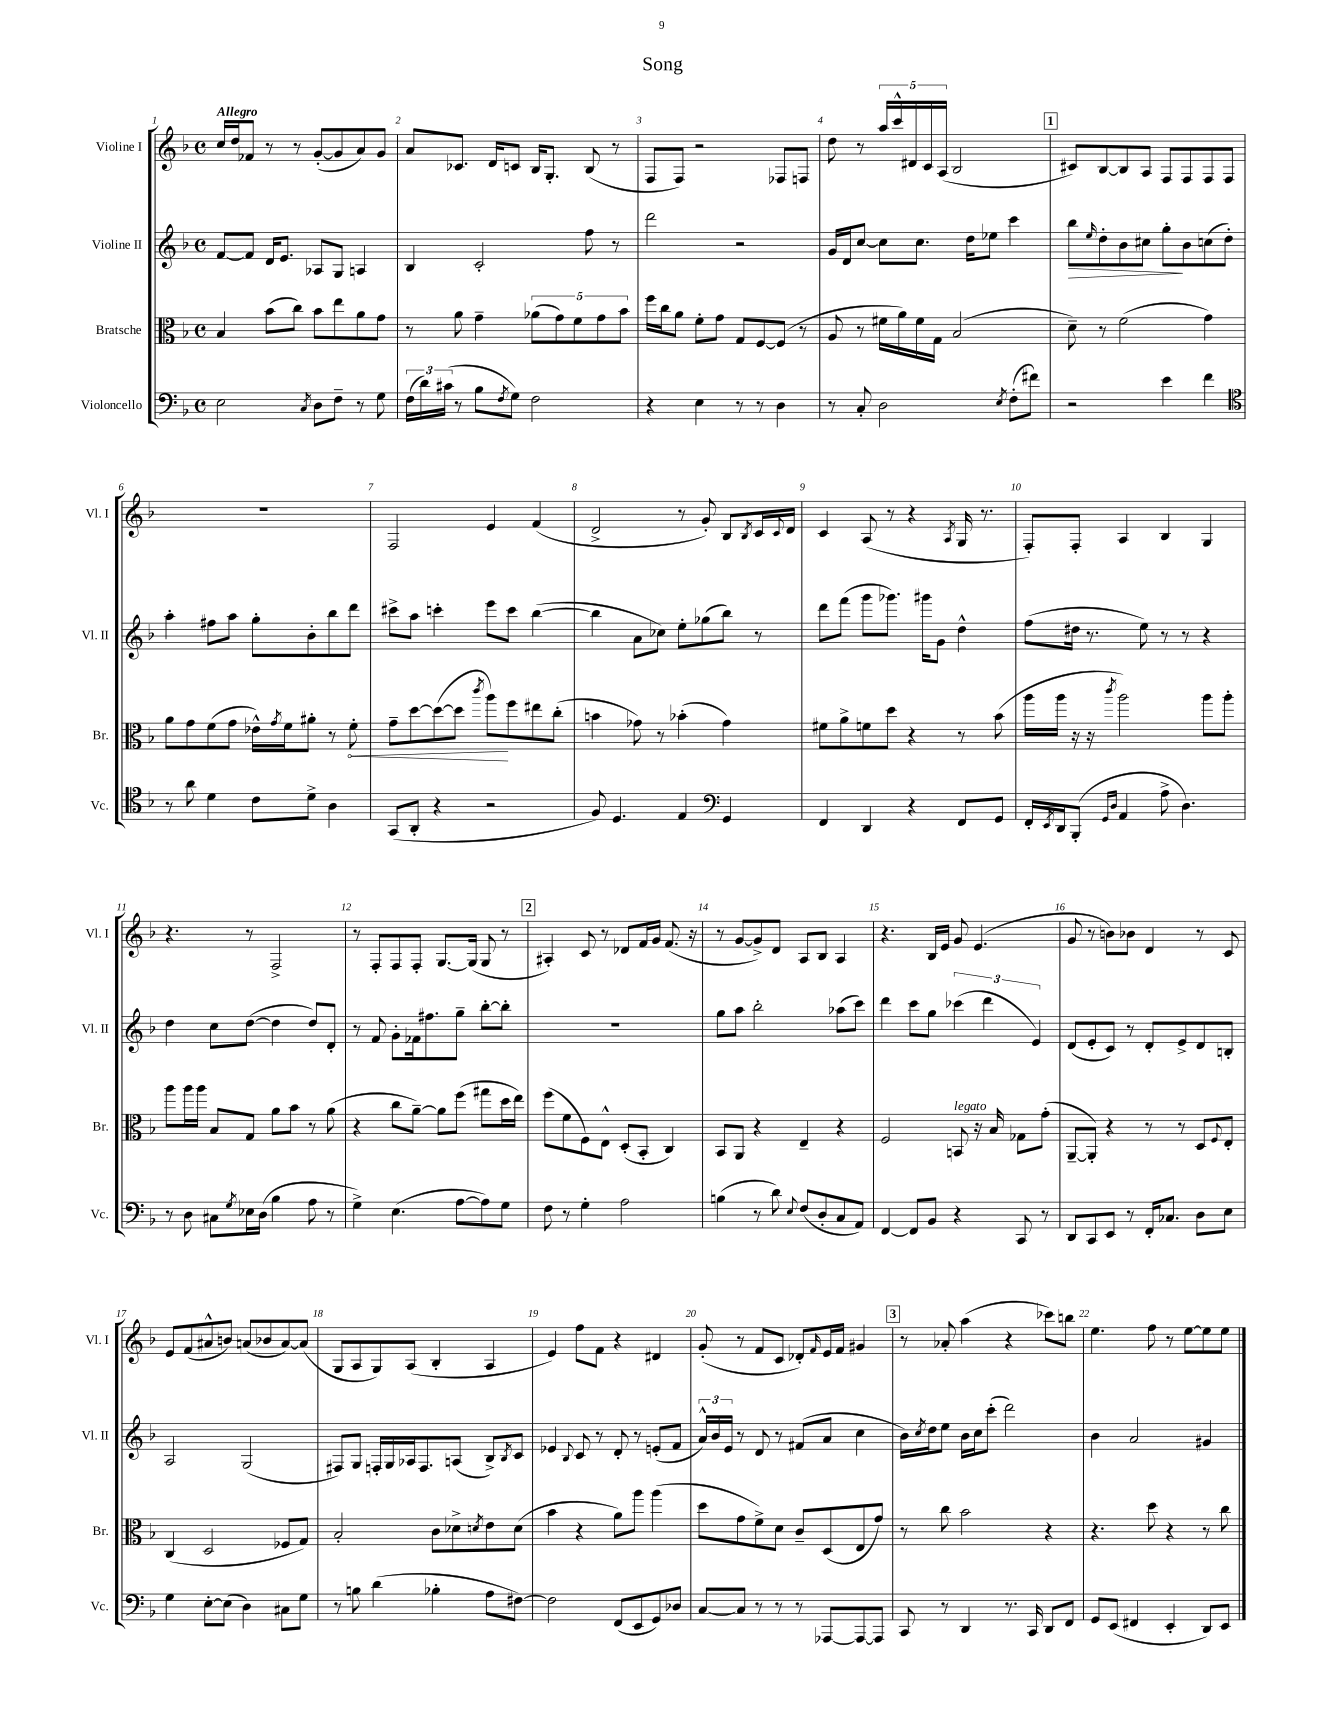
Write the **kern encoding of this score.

**kern	**kern	**dynam	**kern	**dynam	**kern
*part4	*part3	*part3	*part2	*part2	*part1
*staff4	*staff3	*staff3	*staff2	*staff2	*staff1
*I"Violoncello	*I"Bratsche	*	*I"Violine II	*	*I"Violine I
*I'Vc.	*I'Br.	*	*I'Vl. II	*	*I'Vl. I
*clefF4	*clefC3	*	*clefG2	*	*clefG2
*k[b-]	*k[b-]	*	*k[b-]	*	*k[b-]
*M4/4	*M4/4	*	*M4/4	*	*M4/4
*met(c)	*met(c)	*	*met(c)	*	*met(c)
=1	=1	=1	=1	=1	=1
!	!	!	!	!	!LO:TX:a:B:t=Allegro
2E\	4B-/	.	[8f/L	.	16cc/LL
.	.	.	.	.	16dd/J
.	.	.	8f/J]	.	8f-X/J
.	(8b-\L	.	16d/KL	.	8r
.	.	.	8.e/J	.	.
.	8cc\J)	.	.	.	8r
8qC/	.	.	.	.	.
8D\L	8b-\L	.	8A-X/L	.	([8g'/L
8F~\J	8ee\	.	8G/J	.	8g/]
8r	8a\	.	4An/	.	8a/)
8G\	8g\J	.	.	.	8g/J
=2	=2	=2	=2	=2	=2
(24F\LL	8r	.	4B-/	.	8a/L
24d\)	.	.	.	.	.
(24c#X\JJ	.	.	.	.	.
8r	8a\	.	.	.	8.c-X/J
8B-\L	4g~\	.	2c'/	.	.
.	.	.	.	.	16d/KL
8qF/	.	.	.	.	.
8G\J)	.	.	.	.	8cn/J
2F\	(10a-X\L	.	.	.	16B-/KL
.	.	.	.	.	8.G'/J
.	10g\)	.	.	.	.
.	10f\	.	.	.	.
.	.	.	8ff\	.	(8B-/
.	10g\	.	.	.	.
.	.	.	8r	.	8r
.	10b-\J	.	.	.	.
=3	=3	=3	=3	=3	=3
4r	16ff\LL	.	2ddd\	.	8F/L
.	16cc\J	.	.	.	.
.	8a\J	.	.	.	8F/J)
4E\	8f'\L	.	.	.	2r
.	8g\J	.	.	.	.
8r	8G/L	.	2r	.	.
8r	[8F/	.	.	.	.
4D\	(8F/J]	.	.	.	8F-X/L
.	8r	.	.	.	8Fn/J
=4	=4	=4	=4	=4	=4
8r	8A/	.	16g/LL	.	8dd\
.	.	.	16d/J	.	.
8C'/	8r	.	[8cc/J	.	8r
2D\	16f#X\LL	.	8cc\L]	.	20aa/LL
.	.	.	.	.	20ccc^^/
.	16a\)	.	.	.	.
.	.	.	.	.	20d#X/
.	16f#\	.	8.cc\J	.	.
.	.	.	.	.	20c/
.	16G\JJ	.	.	.	.
.	.	.	.	.	(20A/JJ
.	(2B-/	.	.	.	2B-/
.	.	.	16dd\KL	.	.
.	.	.	8ee-X\J	.	.
8qE/	.	.	.	.	.
(8F'\L	.	.	4ccc\	.	.
8f#X\J)	.	.	.	.	.
!!LO:REH:place=s1:t=1
=5	=5	=5	=5	=5	=5
!	!	!	!	!LO:HP:b	!
2r	8d~\)	.	8bb-\L	>	8c#X/L)
.	.	.	16qqee/	.	.
.	8r	.	8dd'\	.	[8B-/
.	(2f\	.	8b-\	.	8B-/]
.	.	.	8cc#X\J	.	8A/J
4e\	.	.	8gg'\L	.	8F/L
.	.	.	8b-\	]	8F/
4f\	4g\)	.	(8ccn\	.	8F/
.	.	.	8dd'\J)	.	8F/J
!!LO:LB:g=z
=6	=6	=6	=6	=6	=6
*clefC4	*	*	*	*	*
8r	8a\L	.	4aa'\	.	1r
8a\	8g\	.	.	.	.
4d\	(8f\	.	8ff#X\L	.	.
.	8g\J	.	8aa\J	.	.
8c\L	16e-X^^\LL)	.	8gg'\L	.	.
.	8qg/	.	.	.	.
.	16f\J	.	.	.	.
8d^\J	8a#X'\J	.	8b-'\	.	.
4A\	8r	.	8bb-\	.	.
!	!	!LO:HP:b	!	!	!
.	8f'\	<	8ddd\J	.	.
=7	=7	=7	=7	=7	=7
(8GG/L	8g~\L	.	8ccc#X^\L	.	2F/
8AA'/J	[8dd\	.	8aa\J	.	.
4r	(8dd\_	.	4cccn'\	.	.
.	8dd\J]	.	.	.	.
.	8qccc/	.	.	.	.
2r	8aa\L)	.	8eee\L	.	4e/
.	8ff\	[	8ccc\J	.	.
.	8ee#X\	.	([4bb-\	.	(4f/
.	(8cc'\J	.	.	.	.
=8	=8	=8	=8	=8	=8
8F/)	4bn\	.	4bb-\]	.	2d^/
4.D/	.	.	.	.	.
.	8g-X\)	.	8a\L	.	.
.	8r	.	8cc-X\J)	.	.
4E/	(4b-X'\	.	8ee'\L	.	8r
.	.	.	(8gg-X\	.	8g'/)
*clefF4	*	*	*	*	*
4GG/	4g-\)	.	8bb-\J)	.	8B-/L
.	.	.	.	.	8qB-/
.	.	.	8r	.	16c/L
.	.	.	.	.	8qqc/
.	.	.	.	.	16d/JJ
=9	=9	=9	=9	=9	=9
4FF/	8f#X\L	.	8ddd\L	.	4c/
.	8a^\	.	(8fff\J	.	.
4DD/	8fn\	.	8ggg\L	.	(8A/
.	8dd\J	.	8.ggg-X\J)	.	8r
4r	4r	.	.	.	4r
.	.	.	16ggg#X\KL	.	.
.	.	.	8g\J	.	.
.	.	.	.	.	8qA/
8FF/L	8r	.	4dd^^\	.	16G/
.	.	.	.	.	8.r
8GG/J	(8b-\	.	.	.	.
=10	=10	=10	=10	=10	=10
16FF'/LL	16aa\LL	.	(8ff\L	.	8F'/L)
8qEE/	.	.	.	.	.
16DD/J	16aa\JJ	.	.	.	.
(8BBB-'/J	16r	.	16dd#X\Jk	.	8F'/J
.	16r	.	8.r	.	.
16qqGG/LL	.	.	.	.	.
16qqD/JJ	8qccc/	.	.	.	.
4AA/	2aa\)	.	.	.	4A/
.	.	.	8ee\)	.	.
8A^\	.	.	8r	.	4B-/
4.D\)	.	.	8r	.	.
.	8aa\L	.	4r	.	4G/
.	8aa'\J	.	.	.	.
!!LO:LB:g=z
=11	=11	=11	=11	=11	=11
8r	8aa\L	.	4dd\	.	4.r
8D\	16aa\L	.	.	.	.
.	16aa\JJ	.	.	.	.
8C#X\L	8B-/L	.	8cc\L	.	.
8qG/	.	.	.	.	.
16E-X\L	8G/J	.	([8dd\J	.	8r
(16D\JJ	.	.	.	.	.
4B-\	8a\L	.	4dd\]	.	2F^/
.	8b-\J	.	.	.	.
8A\	8r	.	8dd/L)	.	.
8r	(8a\	.	8d'/J	.	.
=12	=12	=12	=12	=12	=12
4G^\)	4r	.	8r	.	8r
.	.	.	8f/	.	8F'/L
(4.E\	8cc\L	.	8g'\L	.	8F/
.	[8a~\J)	.	16f-X\k	.	8F'/J
.	.	.	8.ff#X\	.	.
.	8a\L]	.	.	.	[8.G/L
[8A\L	(8ff\J	.	8gg~\J	.	.
.	.	.	.	.	(16G/Jk]
8A\])	8gg#X\L	.	[8bb-'\L	.	8G/
8G\J	16dd\L	.	8bb-'\J]	.	8r
.	16ee\JJ)	.	.	.	.
!!LO:REH:place=s1:t=2
=13	=13	=13	=13	=13	=13
8F\	(8ff\L	.	1r	.	4A#X'/)
8r	8f\	.	.	.	.
4G'\	8F\)	.	.	.	8c/
.	8E^^\J	.	.	.	8r
2A\	(8D'/L	.	.	.	8d-X/L
.	8BB-'/J	.	.	.	16f/L
.	.	.	.	.	16g/JJ
.	4C/)	.	.	.	(8.f/
.	.	.	.	.	16r
=14	=14	=14	=14	=14	=14
(4Bn\	8BB-/L	.	8gg\L	.	8r
.	8AA/J	.	8aa\J	.	[8g/L
8r	4r	.	2bb-'\	.	8g^/])
8d\)	.	.	.	.	8d/J
8qqE/	.	.	.	.	.
(8F/L	4E~/	.	.	.	8A/L
8D'/	.	.	.	.	8B-/J
8C/	4r	.	(8aa-X\L	.	4A/
8AA/J)	.	.	8ccc\J)	.	.
=15	=15	=15	=15	=15	=15
[4FF/	2F/	.	4ddd\	.	4.r
8FF/L]	.	.	8ccc\L	.	.
8BB-/J	.	.	8gg\J	.	16B-/LL
.	.	.	.	.	16e/JJ
!	!LO:TX:a:i:t=legato	!	!	!	!
4r	8BBn/	.	(6ccc-X\	.	8g/
.	16r	.	.	.	(4.e/
.	.	.	6ddd\	.	.
.	16B-/	.	.	.	.
8CC/	8G-X\L	.	.	.	.
.	.	.	6e/)	.	.
8r	(8g'\J	.	.	.	.
=16	=16	=16	=16	=16	=16
8DD/L	[8AA~/L	.	(8d/L	.	8g/
8CC/	8AA'/J])	.	8e'/	.	8r
8EE/J	4r	.	8c/J)	.	8bn\L)
8r	.	.	8r	.	8b-X\J
16FF'/KL	8r	.	8d'/L	.	4d/
8.C-X/J	.	.	.	.	.
.	8r	.	8e^/	.	.
8D\L	8D/L	.	8d/	.	8r
.	8qqF/	.	.	.	.
8E\J	8E'/J	.	8Bn'/J	.	8c/
!!LO:LB:g=z
=17	=17	=17	=17	=17	=17
4G\	(4C/	.	2A/	.	8e/L
.	.	.	.	.	(8f/
[8E'\L	2D/	.	.	.	8a#X^^/
(8E\J]	.	.	.	.	8bn/J)
4D\)	.	.	(2G/	.	(8an/L
.	.	.	.	.	8b-X/
8C#X\L	8F-X/L	.	.	.	[8a/)
8G\J	8G/J)	.	.	.	(8a/J]
=18	=18	=18	=18	=18	=18
8r	2B-'/	.	8F#X/L)	.	8G/L
8Bn\	.	.	8G/J	.	8A/
(4d\	.	.	16Fn'/LL	.	8G/)
.	.	.	16G/	.	.
.	.	.	16A-X/J	.	(8A/J
.	.	.	8.F/	.	.
4B-X'\	8c\L	.	.	.	4B-'/
.	8d-X^\	.	(8An/J	.	.
.	8qdn/	.	.	.	.
8A\L	8e\	.	8B-^/L)	.	4A/
.	.	.	8qB-/	.	.
[8F#X\J)	(8d\J	.	8c/J	.	.
=19	=19	=19	=19	=19	=19
2F#\]	4b-\	.	4e-X/	.	4e/)
.	.	.	8qqB-/	.	.
.	4r	.	8c/	.	8ff\L
.	.	.	8r	.	8f\J
(8FF/L	8a\L)	.	8d'/	.	4r
8EE/	8aa\J	.	8r	.	.
8GG/)	(4aa\	.	(8en'/L	.	4d#X/
8D-X/J	.	.	8f/J	.	.
=20	=20	=20	=20	=20	=20
[8C/L	8dd\L	.	24a^^/LL)	.	(8g'/
.	.	.	24b-/	.	.
.	.	.	24e/JJ	.	.
8C/J]	8g\	.	8r	.	8r
8r	8f^\)	.	8d/	.	8f/L
8r	8d\J	.	8r	.	8c/J
8r	8c~/L	.	(8f#X/L	.	8d-X'/L)
.	.	.	.	.	16qqf/
[8AAA-X/L	(8D/	.	8a/J	.	16e/L
.	.	.	.	.	16f/JJ
8AAA-/_	8E/	.	4cc\	.	4g#X/
8AAA-/J]	8g/J)	.	.	.	.
!!LO:REH:place=s1:t=3
=21	=21	=21	=21	=21	=21
8CC/	8r	.	16b-\LL)	.	8r
.	.	.	8qcc/	.	.
.	.	.	16dd\J	.	.
8r	8cc\	.	8ee\J	.	8a-X'/
4DD/	2b-\	.	16b-\LL	.	(4aa\
.	.	.	16cc\J	.	.
.	.	.	(8ccc'\J	.	.
8.r	.	.	2ddd\)	.	4r
16CC/	.	.	.	.	.
8DD/L	4r	.	.	.	8ccc-X\L)
8FF/J	.	.	.	.	8bbn\J
=22	=22	=22	=22	=22	=22
8GG/L	4.r	.	4b-\	.	4.ee\
(8EE/J	.	.	.	.	.
4FF#X/	.	.	2a/	.	.
.	8dd\	.	.	.	8ff\
4EE'/	4r	.	.	.	8r
.	.	.	.	.	[8ee\L
8DD/L)	8r	.	4g#X/	.	8ee\]
8EE/J	8cc\	.	.	.	8ee\J
==	==	==	==	==	==
*-	*-	*-	*-	*-	*-
